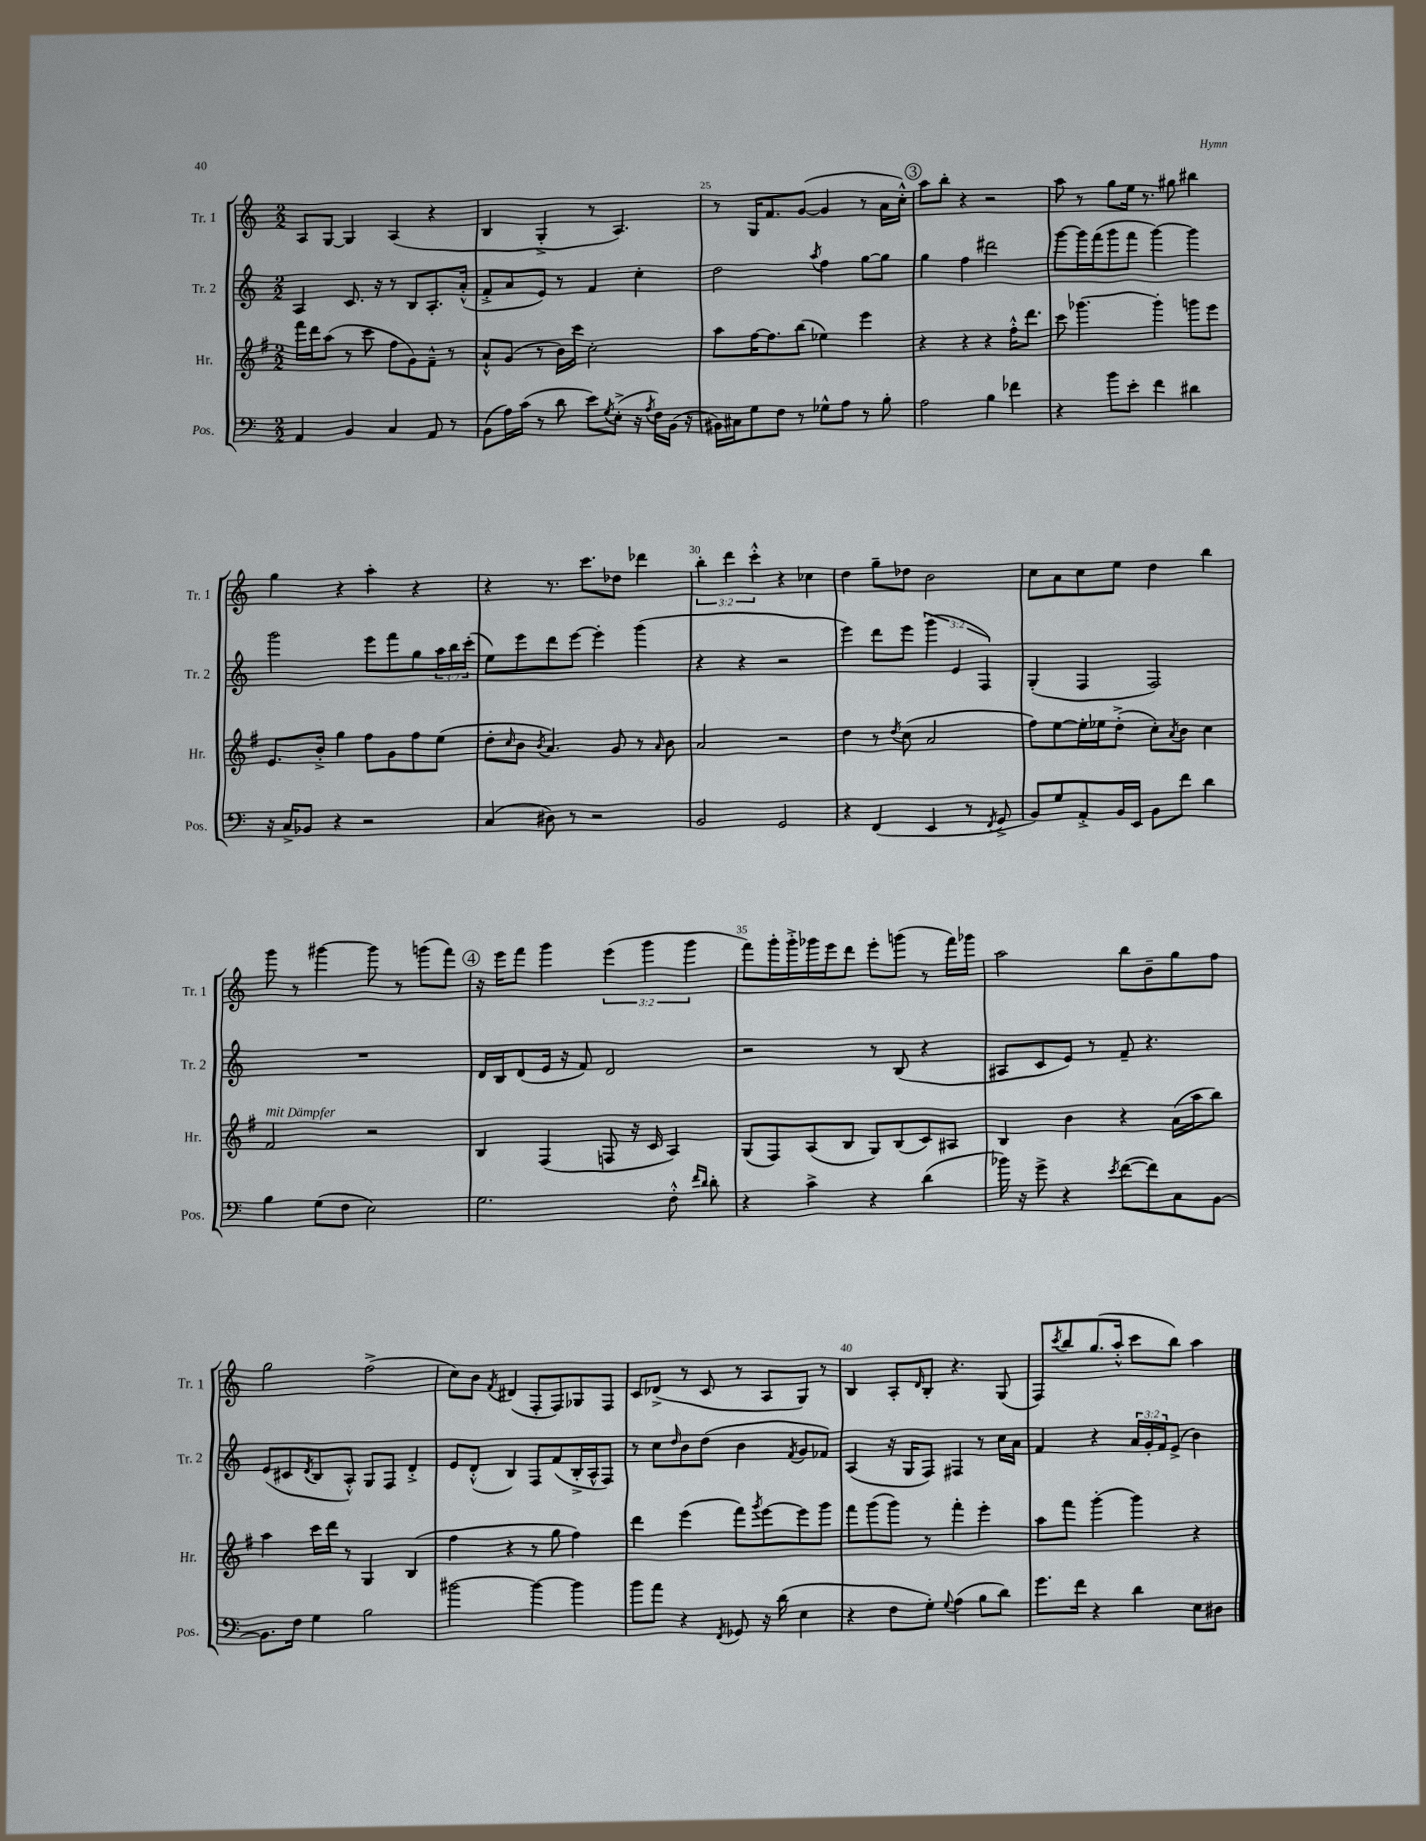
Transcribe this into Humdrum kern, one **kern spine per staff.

**kern	**kern	**kern	**kern
*part4	*part3	*part2	*part1
*staff4	*staff3	*staff2	*staff1
*I"Pos.	*I"Hr.	*I"Tr. 2	*I"Tr. 1
*I'Pos.	*I'Hr.	*I'Tr. 2	*I'Tr. 1
*clefF4	*clefG2	*clefG2	*clefG2
*k[]	*k[f#]	*k[]	*k[]
*M2/2	*M2/2	*M2/2	*M2/2
=23	=23	=23	=23
4AA/	16fff#\LL	4A/	8A/L
.	16ddd\J	.	.
.	(8aa\J	.	[8G/J
4BB/	8r	8.c/	4G/]
.	8ccc\	.	.
.	.	16r	.
4C/	8ff#\L	8r	(4A/
.	8g\)	8B/L	.
8AA/	8f#~^^\J	8.A'/	4r
8r	8r	.	.
.	.	(16a'^^/Jk	.
=24	=24	=24	=24
(8BB\L	8a`^^/L	8f'^/L	4B/
16A\L)	(8g/J	8a/	.
(16c\JJ	.	.	.
8r	8r	8e/J)	4G'^/
8d\	16b\LL)	8r	.
.	16ccc\JJ	.	.
8e\L)	2cc'\	4f/	8r
8qG/	.	.	.
(8E'^\J	.	.	4.A/)
16r	.	4cc'\	.
8qA/	.	.	.
16F\LL)	.	.	.
(16BB\JJ	.	.	.
16r	.	.	.
=25	=25	=25	=25
16BB#X\LL)	8aa\L	2dd\	8r
16C#X\J	.	.	.
8G\	[16ff#\K	.	16G/KL
.	8.ff#\]	.	8.f/
8F\J	.	.	.
8r	(8bb\J	.	([8g/J
.	.	8qaa/	.
8G-X^^\L	4ee-X\)	4ff\	4g/]
8A\J	.	.	.
8r	4eee\	[8gg\L	8r
8B'\	.	8gg\J]	16a\LL
.	.	.	16cc'^^\JJ)
!!LO:REH:place=s1:t=3
=26	=26	=26	=26
2A\	4r	4gg\	8aa\L
.	.	.	8bb'\J
.	4r	4ff\	4r
4B\	4r	2ddd#X\	2r
4f-X\	16ff#'^^\KL	.	.
.	8.ddd\J	.	.
=27	=27	=27	=27
4r	8ccc\	[8ggg\L	8aa\
.	[4.ggg-X\	16ggg\L]	8r
.	.	(16fff\J	.
8b\L	.	8ggg\	8gg\L
8e'\J	.	8fff\J	16ee\Jk
.	.	.	8.r
4f\	4ggg-'\]	[4ggg\)	.
.	.	.	8gg#X\
4d#X\	8gggn\L	4ggg\]	4bb#X\
.	8eee\J	.	.
!!LO:LB:g=z
=28	=28	=28	=28
16r	8.e/L	2ggg\	4gg\
16C^/KL	.	.	.
8BB-X/J	.	.	.
.	16b'^/Jk	.	.
4r	4gg\	.	4r
2r	8ff#\L	8eee\L	4aa'\
.	8g\	8fff\	.
.	8ff#\	8gg\	4r
.	(8ee\J	24aa\L	.
.	.	24bb\	.
.	.	(24ccc'\JJ	.
=29	=29	=29	=29
(4C/	8dd'\L	8ee\L)	4r
.	16qqcc/	.	.
.	8b\J	8eee\	.
.	8qb/	.	.
8D#X\)	4.a/)	8ddd\	8.r
8r	.	[8eee\J	.
.	.	.	8.ccc\L
2r	.	4eee'\]	.
.	8g/	.	8dd-X\J
.	8r	(4ggg\	4ddd-X\
.	16qqa/	.	.
.	8b\	.	.
=30	=30	=30	=30
2BB/	2a/	4r	6bb'\
.	.	.	6ddd\
.	.	4r	.
.	.	.	6ccc'^^\
2GG/	2r	2r	4r
.	.	.	4cc-X\
=31	=31	=31	=31
4r	4dd\	4eee\)	4dd\
(4FF/	8r	8ddd\L	8gg~\L
.	8qdd/	.	.
.	(8cc\	8eee\J	8dd-X\J
4EE/	2a/	(6ggg\	2b\
.	.	6e/	.
8r	.	.	.
.	.	6F/)	.
8qFF/	.	.	.
8GG^/	.	.	.
=32	=32	=32	=32
8BB/L)	8ff#\L)	(4G'/	8cc\L
8G/	[8ee\	.	8a\
8AA'^/	16ee'\L]	4F/	8cc\
.	16ee-X\J	.	.
16BB/L	(8dd'^\J	.	8ee\J
16EE/JJ	.	.	.
8BB\L	8cc'\L)	2F/)	4dd\
.	8qa/	.	.
8f\J	8b\J	.	.
4d\	4cc\	.	4bb\
!!LO:LB:g=z
=33	=33	=33	=33
!	!LO:TX:a:i:t=mit Dämpfer	!	!
4B\	2f#/	1r	8ggg\
.	.	.	8r
(8G\L	.	.	[4ggg#X\
8F\J	.	.	.
2E\)	2r	.	8ggg#\]
.	.	.	8r
.	.	.	(8gggn\L
.	.	.	8fff\J)
!!LO:REH:place=s1:t=4
=34	=34	=34	=34
2.G\	4B/	16d/LL	16r
.	.	16B/J	16eee\KL
.	.	(8d/	8fff\J
.	(4F#/	16e/Jk	4ggg\
.	.	16r	.
.	.	8f/)	.
.	8Fn/	2d/	(6eee\
.	16r	.	.
.	.	.	6ggg\
.	16c/	.	.
8F'^^\	4A/)	.	.
.	.	.	6ggg\
16qqf/LL	.	.	.
16qqd/JJ	.	.	.
8d'\	.	.	.
=35	=35	=35	=35
4r	(8G/L	2r	8fff\L)
.	8F#/)	.	16ggg'\L
.	.	.	16ggg'^\
4c^\	(8A/	.	16ggg-X\
.	.	.	16eee\J
.	8B/J	.	8ddd\J
4r	8G/L)	8r	8eee'\L
.	(8B/	(8B/	(8gggn\J
(4d\	8c/)	4r	8r
.	8A#X/J	.	16fff\LL)
.	.	.	16ggg-X\JJ
=36	=36	=36	=36
16b-X\)	4B/	8A#X/L	2aa\
16r	.	.	.
8g^\	.	8c/	.
4r	4b\	8e/J)	.
.	.	8r	.
8qe/	.	.	.
([8f\L	4r	8f~/	8bb\L
8f\])	.	4.r	8b~\
8C\	(16a\LL	.	8gg\
.	16aa\J	.	.
[8BB\J	8bb\J)	.	8ff\J
!!LO:LB:g=z
=37	=37	=37	=37
8.BB\L]	4aa\	(8e/L	2gg\
.	.	8c#X/	.
16F\Jk	.	.	.
.	.	8qd/	.
4G\	16ccc\LL	8B/	.
.	16ddd\JJ	.	.
.	8r	8A'^^/J)	.
2B\	4G/	8G/L	(2ff^\
.	.	8F/J	.
.	(4B/	4d'^/	.
=38	=38	=38	=38
[2b#X\	4ff#\	8e/L	8cc\L)
.	.	(8d'^^/J	8b\J
.	.	.	8qf/
.	4r	4B/)	(4d#X/
4b#\_	8r	8F/L	8F'/L
.	8gg\	(8f/	8F/)
4b#\]	4ff#\)	16B'^/L	8G-X/
.	.	16A^^/J	.
.	.	8F/J)	8F/J
=39	=39	=39	=39
8b\L	4ddd\	8r	8c/L
8a\J	.	8cc\L	(8d-X^/J
.	.	16qqdd/	.
4r	(4eee\	8b\	8r
.	.	(8dd\J	8c/
8qFF/	.	.	.
8GG-X/	8fff#\L)	4b\	8r
.	8qggg/	.	.
16r	[8eee\	.	8A/L
(16d\	.	.	.
.	.	8qf/	.
4E\	8eee\]	8g/L	8G/J)
.	8ggg\J	8f-X/J)	8r
=40	=40	=40	=40
4r	8fff#\L	(4A/	4B/
.	(8ggg\	.	.
8F\L	8ggg\J)	16r	8A'/L
.	.	16G/KL	.
.	.	.	16qqd/
8G'\J)	8r	8F/J)	8B'/J
8qqG/	.	.	.
(4A\	4fff#'\	4F#X/	4.r
8B\L	4eee'\	8r	.
8d\J)	.	16cc\LL	(8G/
.	.	16a\JJ	.
=41	=41	=41	=41
8.g\L	8aa\L	4f/	8F/L)
.	.	.	8qccc/
.	8fff#\J	.	8bb/
16f\Jk	.	.	.
4r	[4ggg'\	4r	(8.gg/
.	.	.	16aa'^^/Jk
4d\	4ggg\]	24a/LL	8ccc\L
.	.	24g'/	.
.	.	24f/J	.
.	.	(8e^/J	8bb\J)
8E\L	4r	4b\)	4aa\
8D#X\J	.	.	.
==	==	==	==
*-	*-	*-	*-
